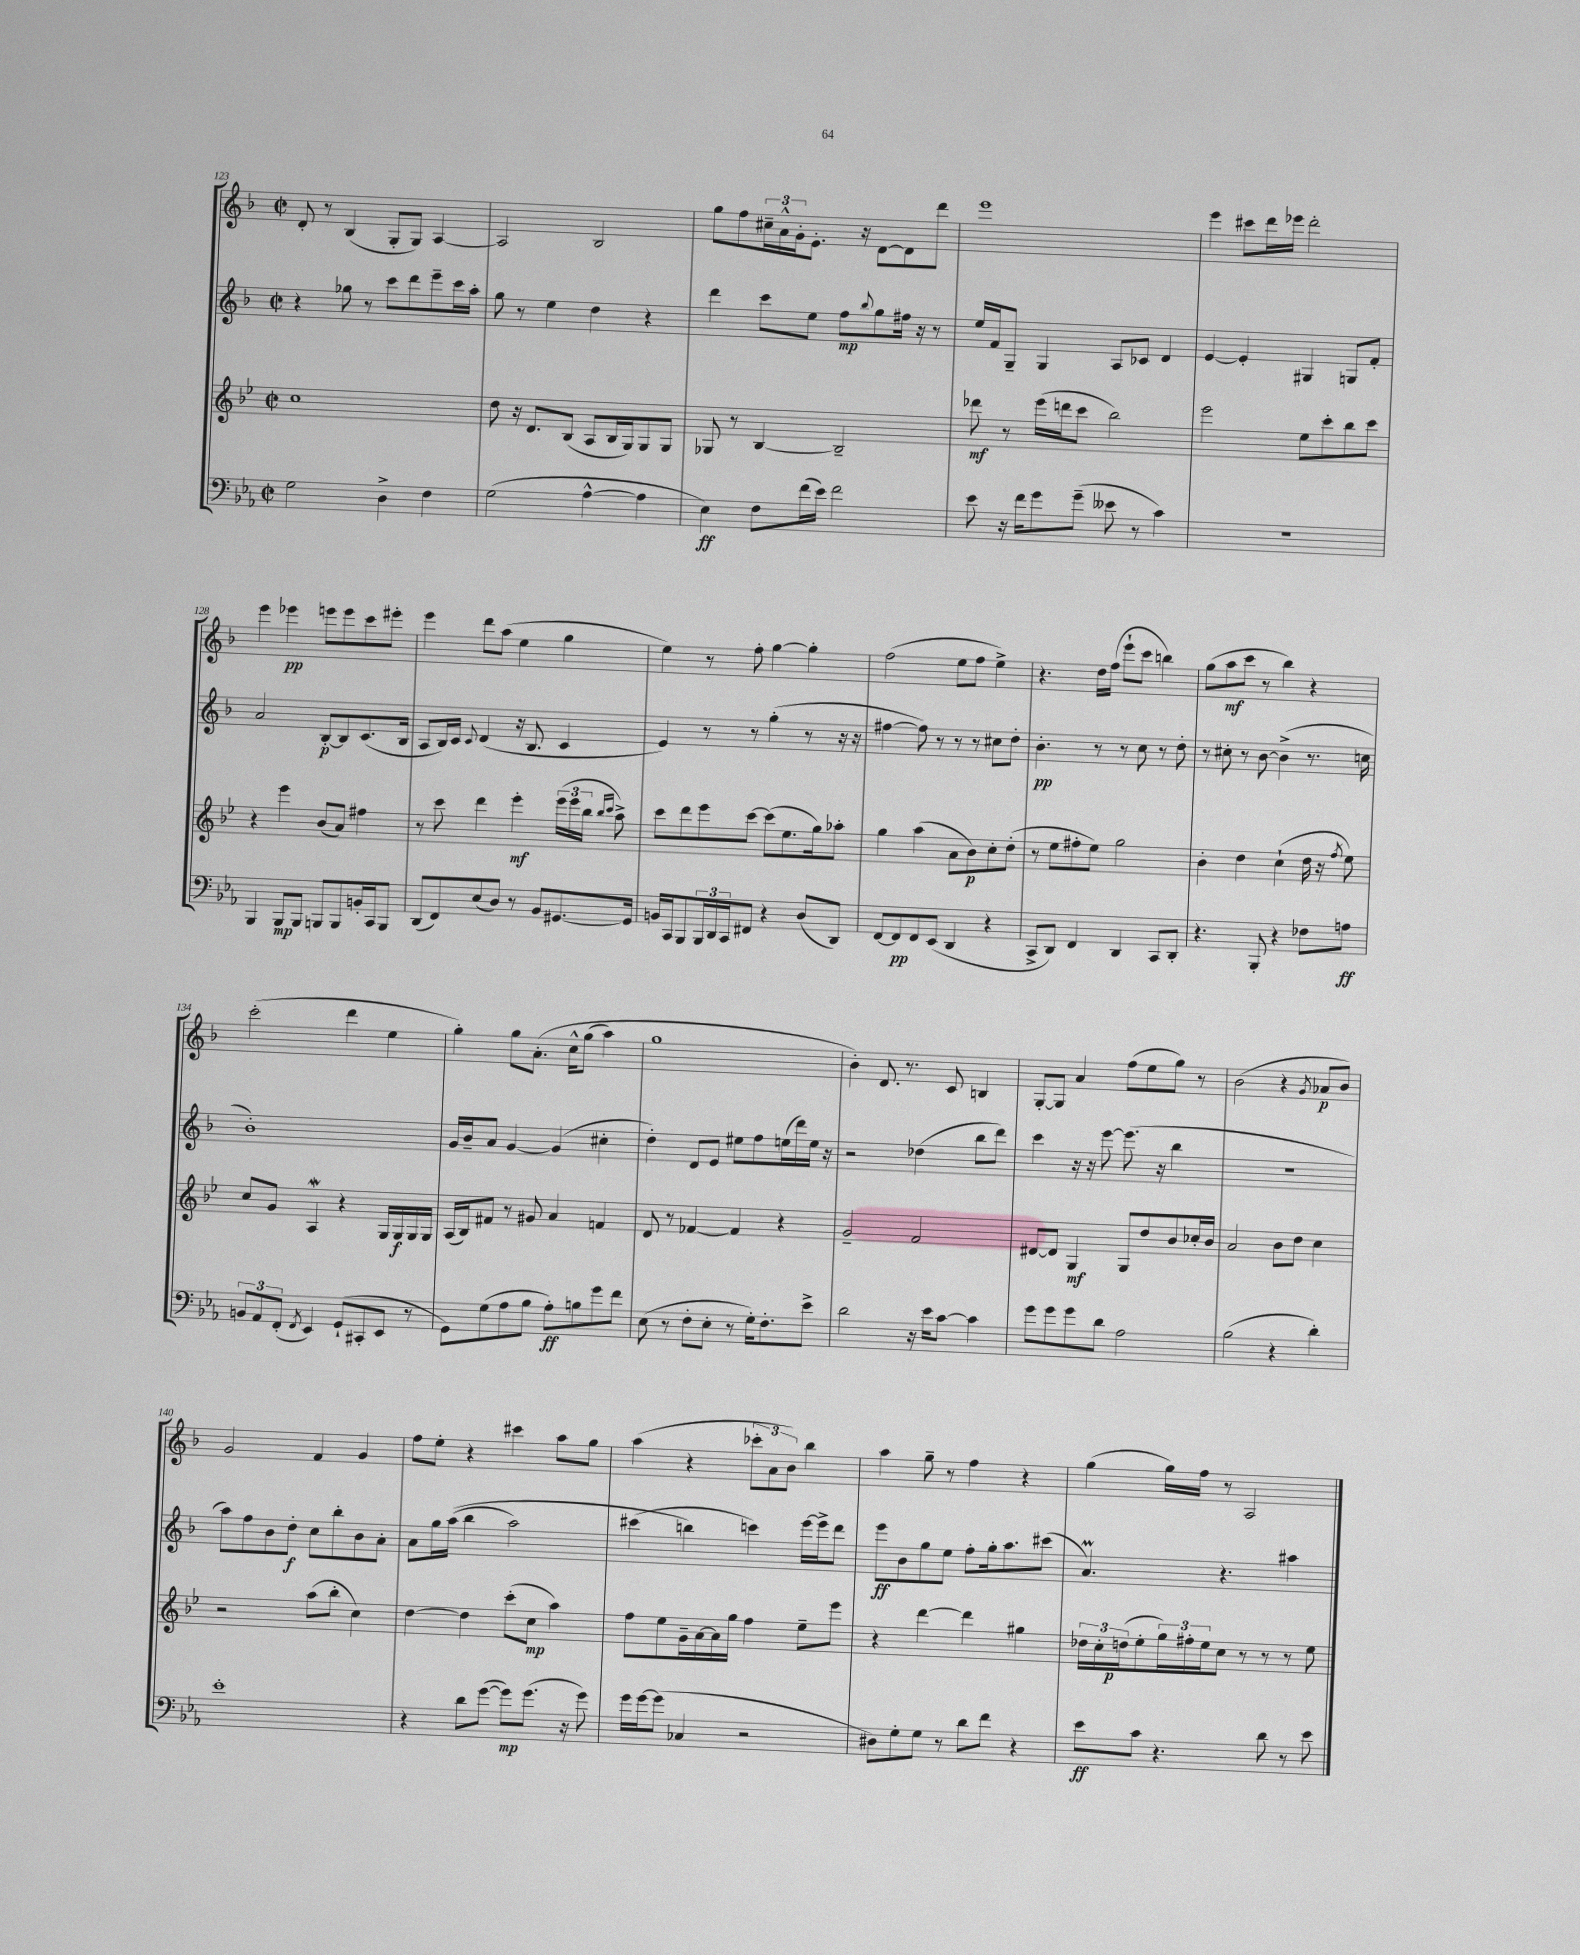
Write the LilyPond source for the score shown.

<<
\new StaffGroup <<
\new Staff = "s0" {
    \clef treble \key f \major \defaultTimeSignature \time 2/2
    d'8-. r8 bes4( g8-. g8) a4~ |
    a2 bes2 |
    g''8 f''8 \tuplet 3/2 { cis''16-- a'16-^ g'16-. } e'8.-. r16 d'8~ d'8 d'''8 |
    e'''1 |
    e'''4 cis'''8 d'''16 ees'''16 d'''2-. |
    e'''4 ees'''4\pp e'''8 e'''8 c'''8 eis'''8-. |
    e'''4 d'''8 a''8( e''4 g''4 |
    e''4) r8 f''8-. g''4~ g''4-. |
    f''2( e''8 f''8 e''4->) |
    r4. d''16 f''16( e'''8-! c'''8 b''4) |
    g''8( a''8\mf c'''8 r8 bes''4) r4 |
    c'''2-.( d'''4 e''4 |
    g''4-.) g''8 a'8.-.\( c''16-^ g''8( a''4) |
    g''1 |
    bes'4-.\) d'8. r8. c'8 b4 |
    g8~-. g8 a'4 f''8( e''8 g''8) r8 |
    bes'2( r4 \acciaccatura { g'8 } aes'8\p bes'8) |
    g'2 f'4 g'4 |
    f''8 e''8-. r4 cis'''4 a''8 g''8 |
    a''4( r4 \tuplet 3/2 { ces'''8-. a'8 bes'8) } bes''4 |
    a''4 g''8-- r8 f''4 r4 |
    g''4( g''16) f''16 r8 a2 \bar "|." |
}
\new Staff = "s1" {
    \clef treble \key f \major \defaultTimeSignature \time 2/2
    r4 ges''8 r8 c'''8 d'''8 e'''8-- c'''16 a''16-. |
    g''8 r8 e''4 d''4 r4 |
    d'''4 c'''8 e''8 f''8\mp \appoggiatura { bes''8 } g''8 fis''16 r16 r8 |
    e''16 f'16 g8-- g4 a8 ces'8 d'4 |
    e'4~ e'4-. gis4 g8 f'8-. |
    a'2 bes8~-.\p bes8 c'8.( bes16 |
    a8 bes16) c'16 \appoggiatura { c'8 } d'4( r16 bes8. c'4 |
    e'4) r8 r8 g''4-.( r8 r16 r16 |
    fis''4~ fis''8) r8 r8 r8 cis''8 d''8-. |
    bes'4.-.\pp r8 r8 c''8 r8 d''8-. |
    r8 cis''8-. r8 bes'8~ bes'4->( r8. c''16 |
    bes'1-.) |
    g'16 bes'16-- a'8 g'4~ g'4( cis''4-. |
    d''4-.) d'8 e'8 eis''8 f''8 e''16( d'''16) e''16 r16 |
    r2 des''4( bes''8 d'''8) |
    c'''4 r16 r16 e'''8~ e'''8.( r16 bes''4 |
    R1 |
    a''8) f''8 bes'8 d''8-.\f c''8 bes''8-. bes'8 a'8-. |
    a'8 g''16 a''16(\( bes''4 a''2) |
    cis'''4( b''4\) c'''4) e'''16~ e'''16-> d'''8 |
    e'''8\ff bes'8 g''8 e''8 f''8-. g''16-. a''8. cis'''8( |
    a'4.\prall) r4. ais''4 \bar "|." |
}
\new Staff = "s2" {
    \clef treble \key bes \major \defaultTimeSignature \time 2/2
    c''1 |
    d''8 r16 d'8. bes8( a8 bes16 g16) g8 g8 |
    ges8 r8 bes4~ bes2-- |
    des'''8\mf r8 ees'''16( d'''16 c'''8 bes''2) |
    ees'''2 ees''8 c'''8-. bes''8 c'''8 |
    r4 ees'''4 bes'8( a'8) fis''4 |
    r8 c'''8 d'''4 ees'''4-.\mf \tuplet 3/2 { ees'''16( ees'''16 bes''16 } \grace { bes''16 c'''16 } a''8->) |
    c'''8 d'''8 ees'''8 c'''8~ c'''8( ees''8. g''16) aes''8-. |
    g''4 a''4( a'8 bes'8\p) c''8-. d''8-.( |
    r8 ees''8 fis''8-. ees''8) g''2 |
    bes'4-. d''4 c''4-!( d''16 r16 \acciaccatura { f''8 } ees''8) |
    c''8 g'8 a4\mordent r4 g16 g16\f g16 g16 |
    a16( bes16) fis'8 r8 gis'8 a'4 f'4 |
    d'8 r8 fes'4~ fes'4 r4 |
    g'2-- f'2 |
    dis'8~ dis'8 g4\mf g8 d''8 bes'8 ces''16-. bes'16 |
    a'2 bes'8 d''8 c''4 |
    r2 a''8( bes''8-. c''4) |
    d''4~ d''4 c'''8-.( c''8\mp a''4) |
    f''8 ees''8 g'16-- a'16~ a'16 g''16 f''4 ees''8-- ees'''8 |
    r4 d'''4~ d'''4 gis''4 |
    \tuplet 3/2 { des''16 c''16-. d''16\p( } ees''8-. \tuplet 3/2 { g''16) fis''16-. ees''16 } c''8 r8 r8 r8 ees''8 \bar "|." |
}
\new Staff = "s3" {
    \clef bass \key ees \major \defaultTimeSignature \time 2/2
    g2 d4-> f4 |
    g2( aes4~-^ aes4 |
    ees4\ff) f8 f'16( ees'16) f'2 |
    ees'8 r16 f'16 g'8 g'8--( eeses'8 r8 c'4) |
    R1 |
    bes,,4 bes,,8\mp bes,,8 b,,8 b,,8 b,16-. c,16 b,,8 |
    d,8( f,8) ees8( d8) r8 bes,8 gis,8.~ gis,16 |
    b,16 c,16 bes,,8 \tuplet 3/2 { bes,,16 d,16 c,16 } fis,8 r4 d8( d,8) |
    f,8~ f,8\pp f,8 ees,8( d,4 r4 |
    c,8-> d,8) f,4 d,4 c,8 d,8-. |
    r4. bes,,8-. r4 fes8 a8\ff |
    \tuplet 3/2 { b,8 aes,8 f,8-.( } \acciaccatura { f,8 } ees,4) g,8-!( cis,8-. ees,8 r8 |
    g,8) g8( aes8 bes8 aes8-.\ff) b8 g'8 f'8 |
    ees8( r8 f8-. ees8-. r8 g16-.) f8.-. ees'8-> |
    d'2 r16 ees'16 c'8~ c'4 |
    g'8 g'8 g'8 d'8 aes2 |
    bes2( r4 d'4-.) |
    ees'1-. |
    r4 d'8 g'8~( g'8\mp) g'8.( r16 g'8) |
    g'16 g'16~ g'8( ces4 r2 |
    dis8) g8-. g8 r8 d'8 f'8 r4 |
    ees'8\ff c'8 r4. d'8 r8 ees'8 \bar "|." |
}
>>
>>
\layout { \context { \Score currentBarNumber = #123 } }
